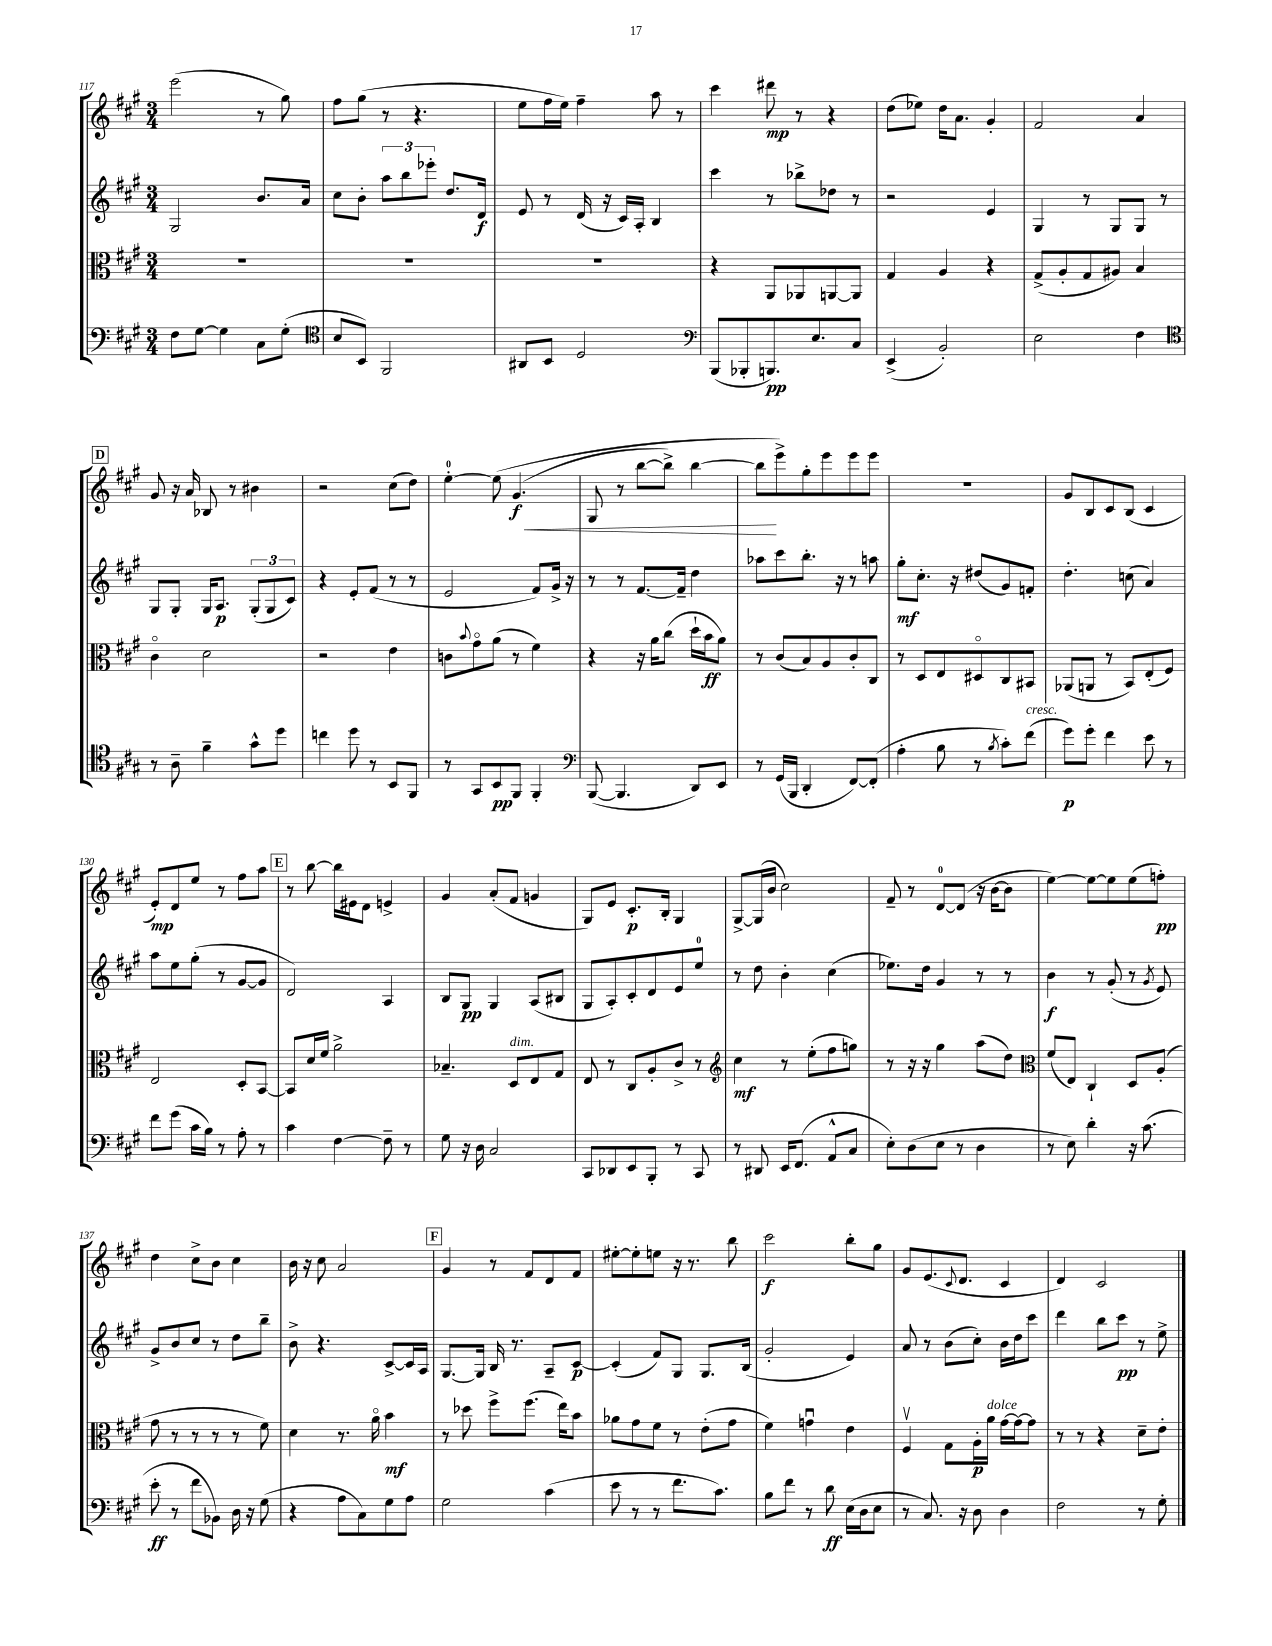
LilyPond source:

<<
\new StaffGroup <<
\new Staff = "s0" {
    \clef treble \key a \major \numericTimeSignature \time 3/4
    e'''2( r8 gis''8) |
    fis''8 gis''8( r8 r4. |
    e''8 fis''16 e''16) fis''4-- a''8 r8 |
    cis'''4 dis'''8\mp r8 r4 |
    d''8( ees''8) d''16 a'8. gis'4-. |
    fis'2 a'4 |
    \mark \markup { \box "D" } gis'8 r16 a'16 bes8 r8 bis'4 |
    r2 cis''8( d''8) |
    e''4-0~-. e''8\( gis'4.\f\<( |
    gis8 r8 b''8~ b''8->) b''4~ |
    b''8\! e'''8->\) gis''8-. e'''8 e'''8 e'''8 |
    R2. |
    gis'8 b8 cis'8 b8( cis'4 |
    e'8-.\mp) d'8 e''8 r8 fis''8 a''8 |
    \mark \markup { \box "E" } r8 b''8~ b''16 eis'16 d'8 e'4-> |
    gis'4 a'8-.( fis'8 g'4 |
    gis8) e'8 cis'8.-.\p b16-. gis4 |
    gis8~-> gis16( b'16 cis''2) |
    fis'8-- r8 d'8-0~ d'8( r16 b'16~ b'8 |
    e''4~) e''8~ e''8 e''8( f''8-.\pp) |
    d''4 cis''8-> b'8 cis''4 |
    b'16 r16 cis''8 a'2 |
    \mark \markup { \box "F" } gis'4 r8 fis'8 d'8 fis'8 |
    eis''8~-. eis''8-. e''8 r16 r8. b''8 |
    cis'''2\f b''8-. gis''8 |
    gis'8 e'8.( \appoggiatura { cis'8 } d'8. cis'4 |
    d'4) cis'2 \bar "|." |
}
\new Staff = "s1" {
    \clef treble \key a \major \numericTimeSignature \time 3/4
    gis2 b'8. a'16 |
    cis''8 b'8-. \tuplet 3/2 { a''8 b''8 ees'''8-. } d''8. d'16\f |
    e'8 r8 d'16( r16 cis'16) a16-. b4 |
    cis'''4 r8 bes''8-> des''8 r8 |
    r2 e'4 |
    gis4 r8 gis8 gis8 r8 |
    \mark \markup { \box "D" } gis8 gis8-. gis16 a8.\p \tuplet 3/2 { gis8-.( gis8 cis'8) } |
    r4 e'8-. fis'8( r8 r8 |
    e'2 fis'8) gis'16-> r16 |
    r8 r8 fis'8.~ fis'16-- d''4 |
    aes''8 cis'''8 b''8.-. r16 r8 a''8 |
    gis''8-.\mf cis''8.-. r16 dis''8( gis'8) f'8-. |
    d''4.-. c''8( a'4) |
    a''8 e''8 gis''8-.( r8 gis'8~ gis'8 |
    \mark \markup { \box "E" } d'2) a4 |
    b8 gis8\pp gis4 a8( bis8 |
    gis8 a8-.) cis'8-. d'8 e'8 e''8-0 |
    r8 d''8 b'4-. cis''4( |
    ees''8.) d''16 gis'4 r8 r8 |
    b'4\f r8 gis'8-.( r8 \acciaccatura { gis'8 } e'8) |
    gis'8-> b'8 cis''8 r8 d''8 b''8-- |
    b'8-> r4. cis'8~-> cis'16 a16 |
    \mark \markup { \box "F" } gis8.~ gis16 b16 r8. a8-- cis'8~\p |
    cis'4-.( fis'8) gis8 gis8. b16( |
    gis'2-. e'4) |
    a'8 r8 b'8( cis''8-.) b'16 d''16 cis'''8 |
    d'''4 b''8 cis'''8\pp r8 e''8-> \bar "|." |
}
\new Staff = "s2" {
    \clef alto \key a \major \numericTimeSignature \time 3/4
    R2. |
    R2. |
    R2. |
    r4 a,8 aes,8 a,8~ a,8 |
    gis4 a4 r4 |
    gis8->( a8-. gis8 ais8) b4 |
    \mark \markup { \box "D" } cis'4\flageolet d'2 |
    r2 e'4 |
    c'8 \appoggiatura { b'8 } gis'8\flageolet a'8( r8 fis'4) |
    r4 r16 a'16 cis''8( d''16-! b'16\ff a'8) |
    r8 cis'8( b8) a8 cis'8-. cis8 |
    r8 d8 e8 dis8\flageolet cis8 bis,8 |
    aes,8( a,8 r8 b,8) e8-.( fis8) |
    e2 d8-. b,8~ |
    \mark \markup { \box "E" } b,8 d'16 fis'16 a'2-> |
    bes4.-- d8^\markup { \italic "dim." } e8 gis8 |
    e8 r8 cis8 a8-. cis'8-> r8 |
    \clef treble cis''4\mf r8 e''8-.( fis''8 g''8) |
    r8 r16 r16 gis''4 a''8( d''8) |
    \clef alto fis'8( e8) cis4-! d8 a8-.( |
    gis'8 r8 r8 r8 r8 fis'8) |
    d'4 r8. a'16\flageolet b'4\mf |
    \mark \markup { \box "F" } r8 des''8 fis''8-> fis''8.( e''16) b'8 |
    aes'8 gis'8 fis'8 r8 e'8-.( gis'8 |
    fis'4) g'4\downbow e'4 |
    fis4\upbow gis8 a16-.\p a'16^\markup { \italic "dolce" } gis'16~ gis'16~ gis'8 |
    r8 r8 r4 d'8-- e'8-. \bar "|." |
}
\new Staff = "s3" {
    \clef bass \key a \major \numericTimeSignature \time 3/4
    fis8 gis8~ gis4 cis8 gis8-.( |
    \clef tenor b8 b,8) fis,2 |
    ais,8 b,8 d2 |
    \clef bass b,,8( bes,,8-. b,,8.\pp) e8. cis8 |
    e,4->( b,2-.) |
    e2 fis4 |
    \mark \markup { \box "D" } \clef tenor r8 a8-- fis'4-- gis'8-^ d''8 |
    c''4 d''8 r8 b,8 fis,8 |
    r8 gis,8 b,8\pp fis,8 fis,4-. |
    \clef bass b,,8~( b,,4. d,8) e,8 |
    r8 gis,16( b,,16 d,4-. fis,8~) fis,8-.( |
    a4-. b8 r8 \acciaccatura { b8 } cis'8-.) fis'8^\markup { \italic "cresc." }( |
    gis'8\p) gis'8-. fis'4 e'8 r8 |
    fis'8 gis'8( cis'16 b16) r8 a8-. r8 |
    \mark \markup { \box "E" } cis'4 fis4~ fis8-- r8 |
    gis8 r16 d16 cis2 |
    cis,8 des,8 e,8 b,,8-. r8 cis,8 |
    r8 dis,8 e,16 fis,8.( a,8-^ cis8 |
    e8-.) d8( e8 r8 d4 |
    r8 e8) d'4-. r16 cis'8.( |
    e'8-.\ff r8 fis'8 bes,8) d16 r16 gis8( |
    r4 a8 cis8) gis8 a8 |
    \mark \markup { \box "F" } gis2 cis'4( |
    e'8 r8 r8 fis'8. cis'8.) |
    b8 fis'8 r8 d'8\ff e16( d16 e8 |
    r8 cis8.) r16 d8 d4 |
    fis2 r8 gis8-. \bar "|." |
}
>>
>>
\layout { \context { \Score currentBarNumber = #117 } }
